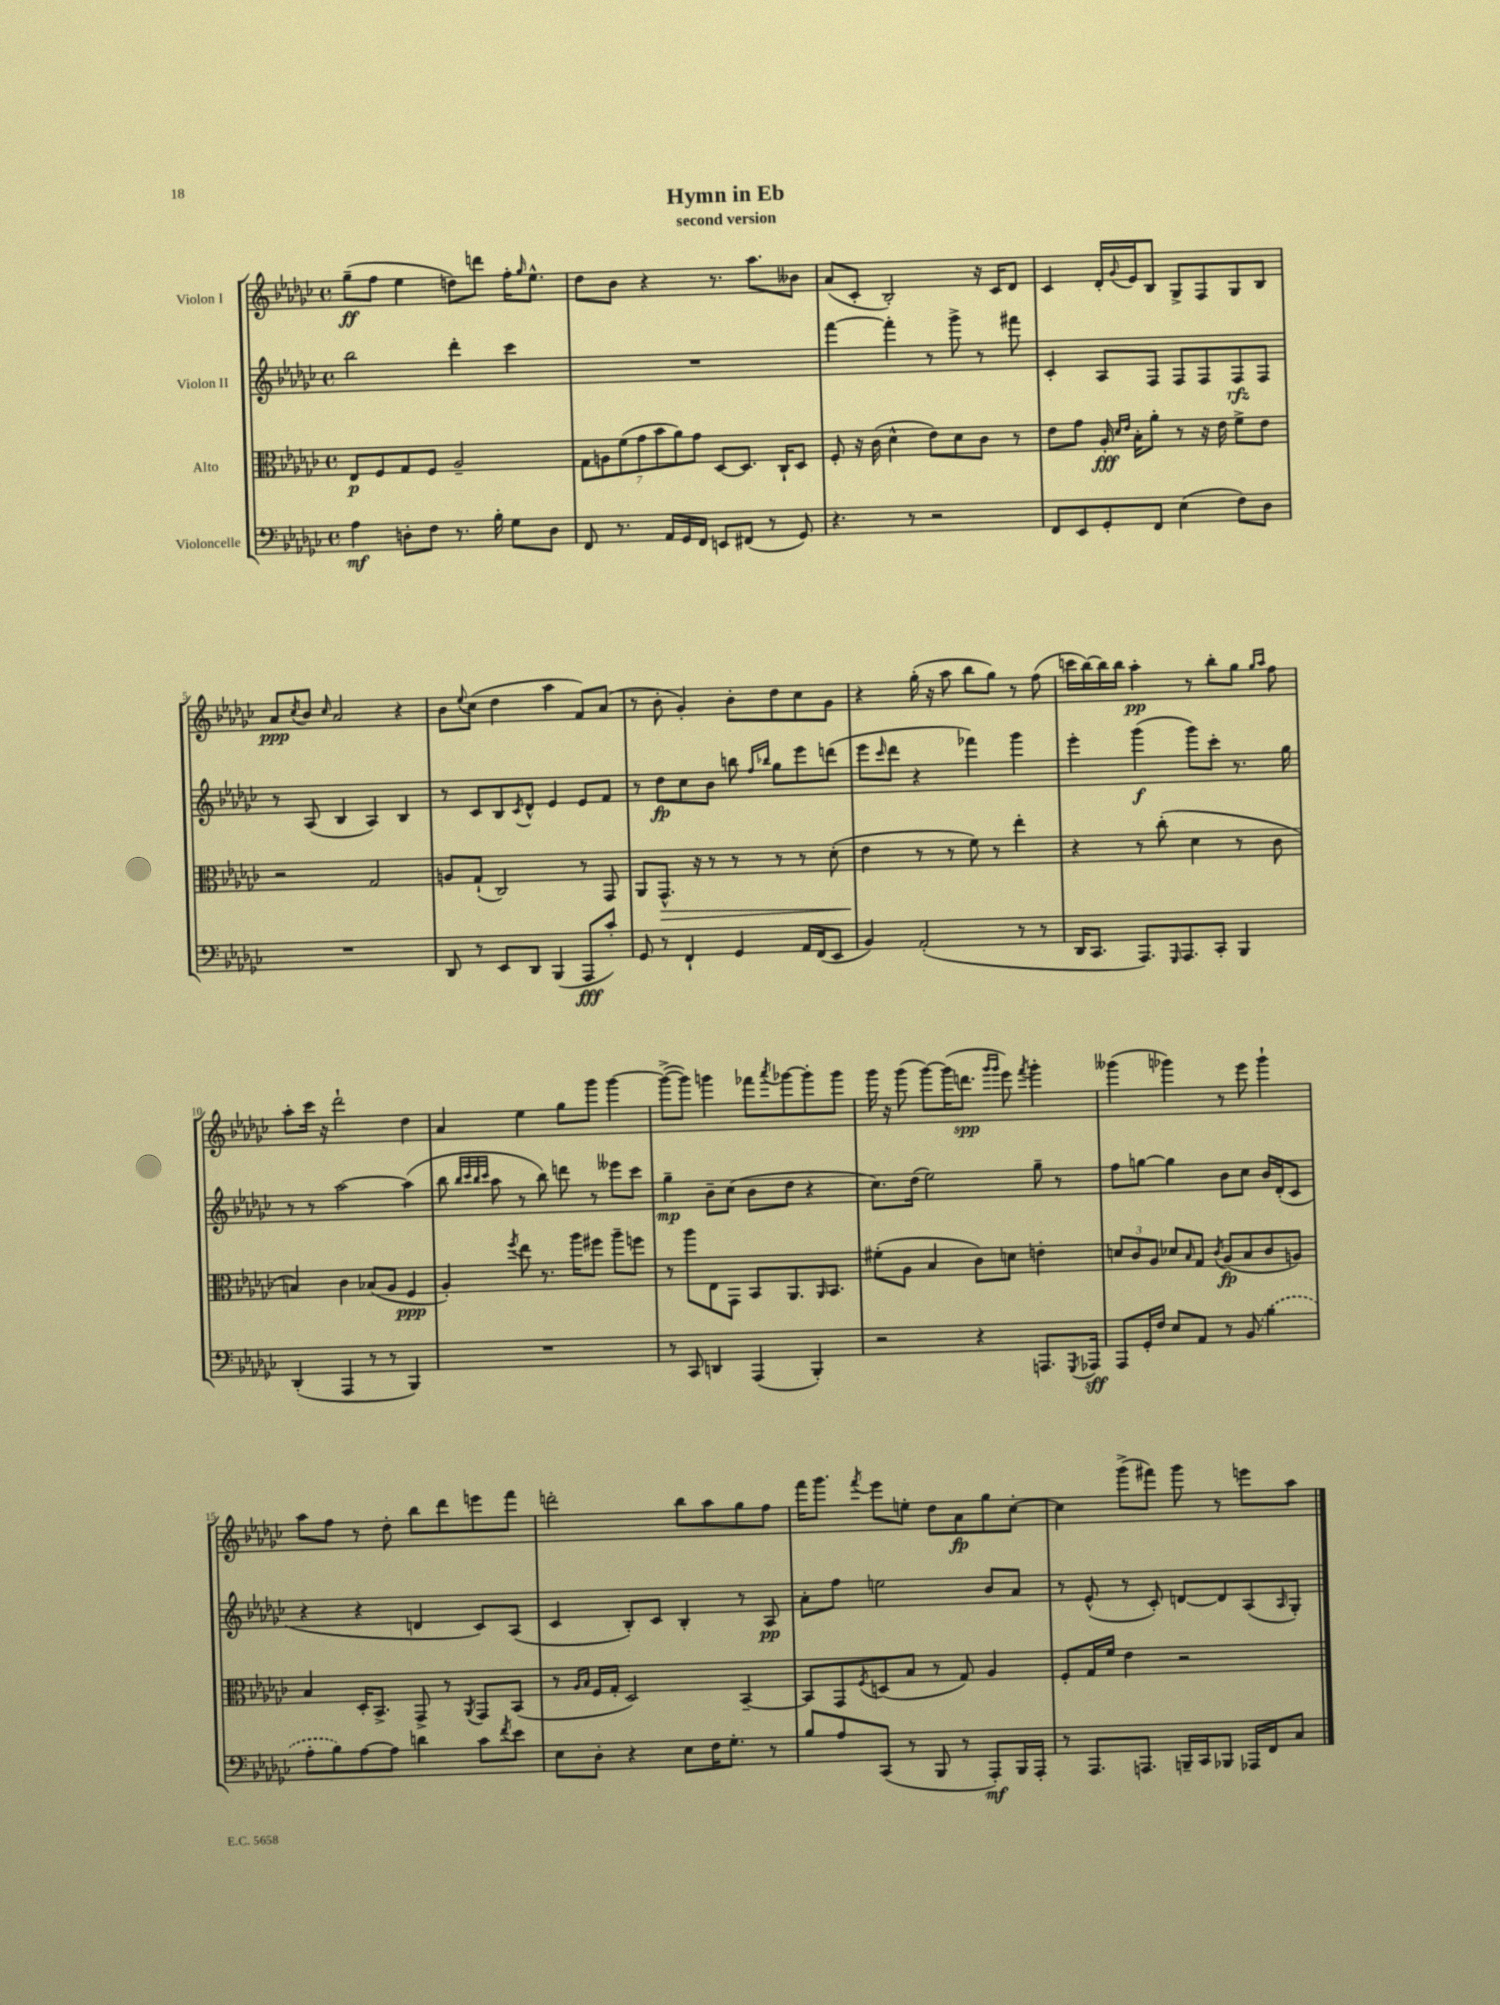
\header { title = "Hymn in Eb" subtitle = "second version" }
<<
\new StaffGroup <<
\new Staff = "s0" \with { instrumentName = "Violon I" } {
    \clef treble \key ges \major \defaultTimeSignature \time 4/4
    ges''8--\ff( f''8 ees''4 d''8) d'''8 f''16-. \grace { ges''16 } ees''8.-^ |
    des''8 bes'8 r4 r8. aes''8. beses'8 |
    aes'8( ces'8-. bes2-.) r16 ces'16 des'8 |
    ces'4 des'16-. \appoggiatura { ges'8 } ees'16 bes8 ges8-> f8 ges8 bes8 |
    aes'8\ppp \acciaccatura { ces''8 } bes'8 \grace { ces''16 } aes'2 r4 |
    bes'8 \appoggiatura { ees''8 } ces''8( des''4 aes''4 f'8) aes'8( |
    r8 bes'8-. ges'4-.) bes'8-. des''8 ces''8 ges'8 |
    r4 ges''16-.( r16 aes''8 bes''8 ges''8) r8 f''8( |
    c'''16 bes''16~) bes''16 bes''16 aes''4-.\pp r8 bes''8-. ges''8 \grace { ges''16 aes''16 } f''8 |
    aes''8-. ces'''16 r16 des'''2-! des''4 |
    aes'4 ees''4 ges''8 ges'''8 ges'''4~ |
    ges'''8~->( ges'''8) g'''4 fes'''8 \acciaccatura { aes'''8 } ges'''8~ ges'''8-. ges'''8 |
    ges'''16 r16 ges'''8( ges'''8~) ges'''16( d'''8.\spp \grace { ges'''16 ges'''16 } ees'''8) \acciaccatura { f'''8 } ges'''4-. |
    geses'''4( ges'''4) r8 ees'''8 ges'''4-! |
    aes''8 f''8 r8 des''8-. bes''8 des'''8 e'''8 f'''8 |
    d'''2-. bes''8 aes''8 ges''8 f''8 |
    f'''16 ges'''8. \acciaccatura { f'''8 } ees'''8 e''8-. des''8 aes'8\fp ges''8 ces''8~-. |
    ces''4 ges'''8->( fis'''8) ges'''8 r8 e'''8 aes''8 \bar "|." |
}
\new Staff = "s1" \with { instrumentName = "Violon II" } {
    \clef treble \key ges \major \defaultTimeSignature \time 4/4
    bes''2 des'''4-. ces'''4 |
    R1 |
    f'''4~ f'''4-. r8 ges'''8-> r8 fis'''8 |
    ces'4-. aes8 f8 f8 f8 f8\rfz f8 |
    r8 aes8( bes4 aes4) bes4 |
    r8 ces'8 bes8 \acciaccatura { ces'8 } des'8-^ ees'4 ees'8 f'8 |
    r8 des''8\fp ces''8 bes'8 b''8 \grace { f''16 bes''16 } ges''8 ees'''8 d'''8( |
    ees'''8 \grace { ces'''16 } des'''8 r4 fes'''4) ges'''4 |
    ees'''4-. ges'''4\f( ges'''8) ces'''8-. r8. ges''16 |
    r8 r8 aes''2~ aes''4( |
    bes''8 \grace { bes''32 ces'''32 bes''32 ces'''32 } aes''8 r8 bes''8) d'''8 r8 eeses'''8 ces'''8 |
    ges''4--\mp bes'8-- ces''8( bes'8 des''8 r4 |
    ces''8.) des''16( ees''2) ges''8-- r8 |
    f''8 g''8~ g''4 bes'8 ces''8 bes'16 des'16-.( ces'8 |
    r4 r4 d'4 ces'8) aes8( |
    ces'4 bes8-.) ces'8 bes4-. r8 aes8\pp |
    aes'8-. f''8 e''2 bes'8 aes'8 |
    r8 ees'8-^( r8 ces'8-.) d'8~ d'8 aes8( \grace { aes16 } ges8-.) \bar "|." |
}
\new Staff = "s2" \with { instrumentName = "Alto" } {
    \clef alto \key ges \major \defaultTimeSignature \time 4/4
    ees8\p f8 ges8 f8 aes2-- |
    \tuplet 7/4 { ges8 a8 f'8( ges'8 bes'8 aes'8) ges'8 } des8~ des8. ces16-! des8 |
    f8-. r16 ces'16( des'4-^ ees'8) des'8 ces'8 r8 |
    ees'8 ges'8 aes16-.\fff \grace { des'16 ees'16 } bes16-. aes'8-. r8 r16 ees'16 f'8-> ees'8 |
    r2 ges2 |
    a8 ges8-!( ces2) r8 ges,8 |
    aes,8 ges,8.-^\> r16 r8 r8 r8 r8 des'8-.( |
    ees'4\! r8 r8 f'8) r8 ees''4-. |
    r4 r8 ces''8-.( des'4 r8 ces'8 |
    b4) ces'4 bes8( aes8 f4\ppp |
    aes4-.) \acciaccatura { f''8 } ees''8 r8. aes''16 fis''8 aes''8-- f''8 |
    r8 aes''8 ees8 ges,8 bes,8 aes,8. \grace { aes,16 } bes,8. |
    fis'8-.( aes8 bes4 ces'8) d'8 e'4-. |
    \tuplet 3/2 { d'8 ces'8 aes8 } des'8 \grace { bes16 } ges8 \acciaccatura { ces'8 } aes8\fp( bes8 ces'8 a8) |
    bes4 des16-. bes,8.-> ges,8-> r8 \acciaccatura { aes,8 } ges,8 bes,8( |
    r8 \grace { aes16 bes16 } f16 ges16-. des2) bes,4~-- |
    bes,8 ges,8 \acciaccatura { f8 } d8( bes8 r8 ges8) aes4 |
    f8-. ges16 f'16 ees'4 r2 \bar "|." |
}
\new Staff = "s3" \with { instrumentName = "Violoncelle" } {
    \clef bass \key ges \major \defaultTimeSignature \time 4/4
    aes4\mf d8-. f8 r8. bes16-. ges8 d8 |
    f,8 r8. aes,16 ges,16 f,16 e,8 fis,8( r8 ges,8) |
    r4. r8 r2 |
    f,8 ees,8 ges,8-. f,8 ees4( f8) des8 |
    R1 |
    des,8 r8 ees,8 des,8 bes,,4( aes,,8\fff ces'8-.) |
    ges,8 r8 f,4-! ges,4 aes,16 f,16( ees,8 |
    bes,4) aes,2-.( r8 r8 |
    des,16 ces,8. aes,,8.) \grace { ges,,16 } aes,,8. ces,8-. bes,,4 |
    des,4-.( aes,,4 r8 r8 bes,,4) |
    R1 |
    r8 ces,8 d,4 aes,,4( bes,,4-.) |
    r2 r4 a,,8. \acciaccatura { ges,,8 } aes,,16\sff |
    aes,,8 ges,16-. f16 ees8 aes,8 r8 \once \slurDashed bes,8( bes4 |
    aes8-. bes8) aes8~ aes8 d'4 ces'8 \acciaccatura { f'8 } ees'8 |
    ees8 des8-. r4 ees8 f16 ges8.-. r8 |
    bes8 aes8 ces,8( r8 bes,,8 r8 aes,,8-.\mf) bes,,16 aes,,16-. |
    r8 aes,,8. a,,8. b,,16-- ces,16 bes,,8 aes,,16 f,16 ces8 \bar "|." |
}
>>
>>
